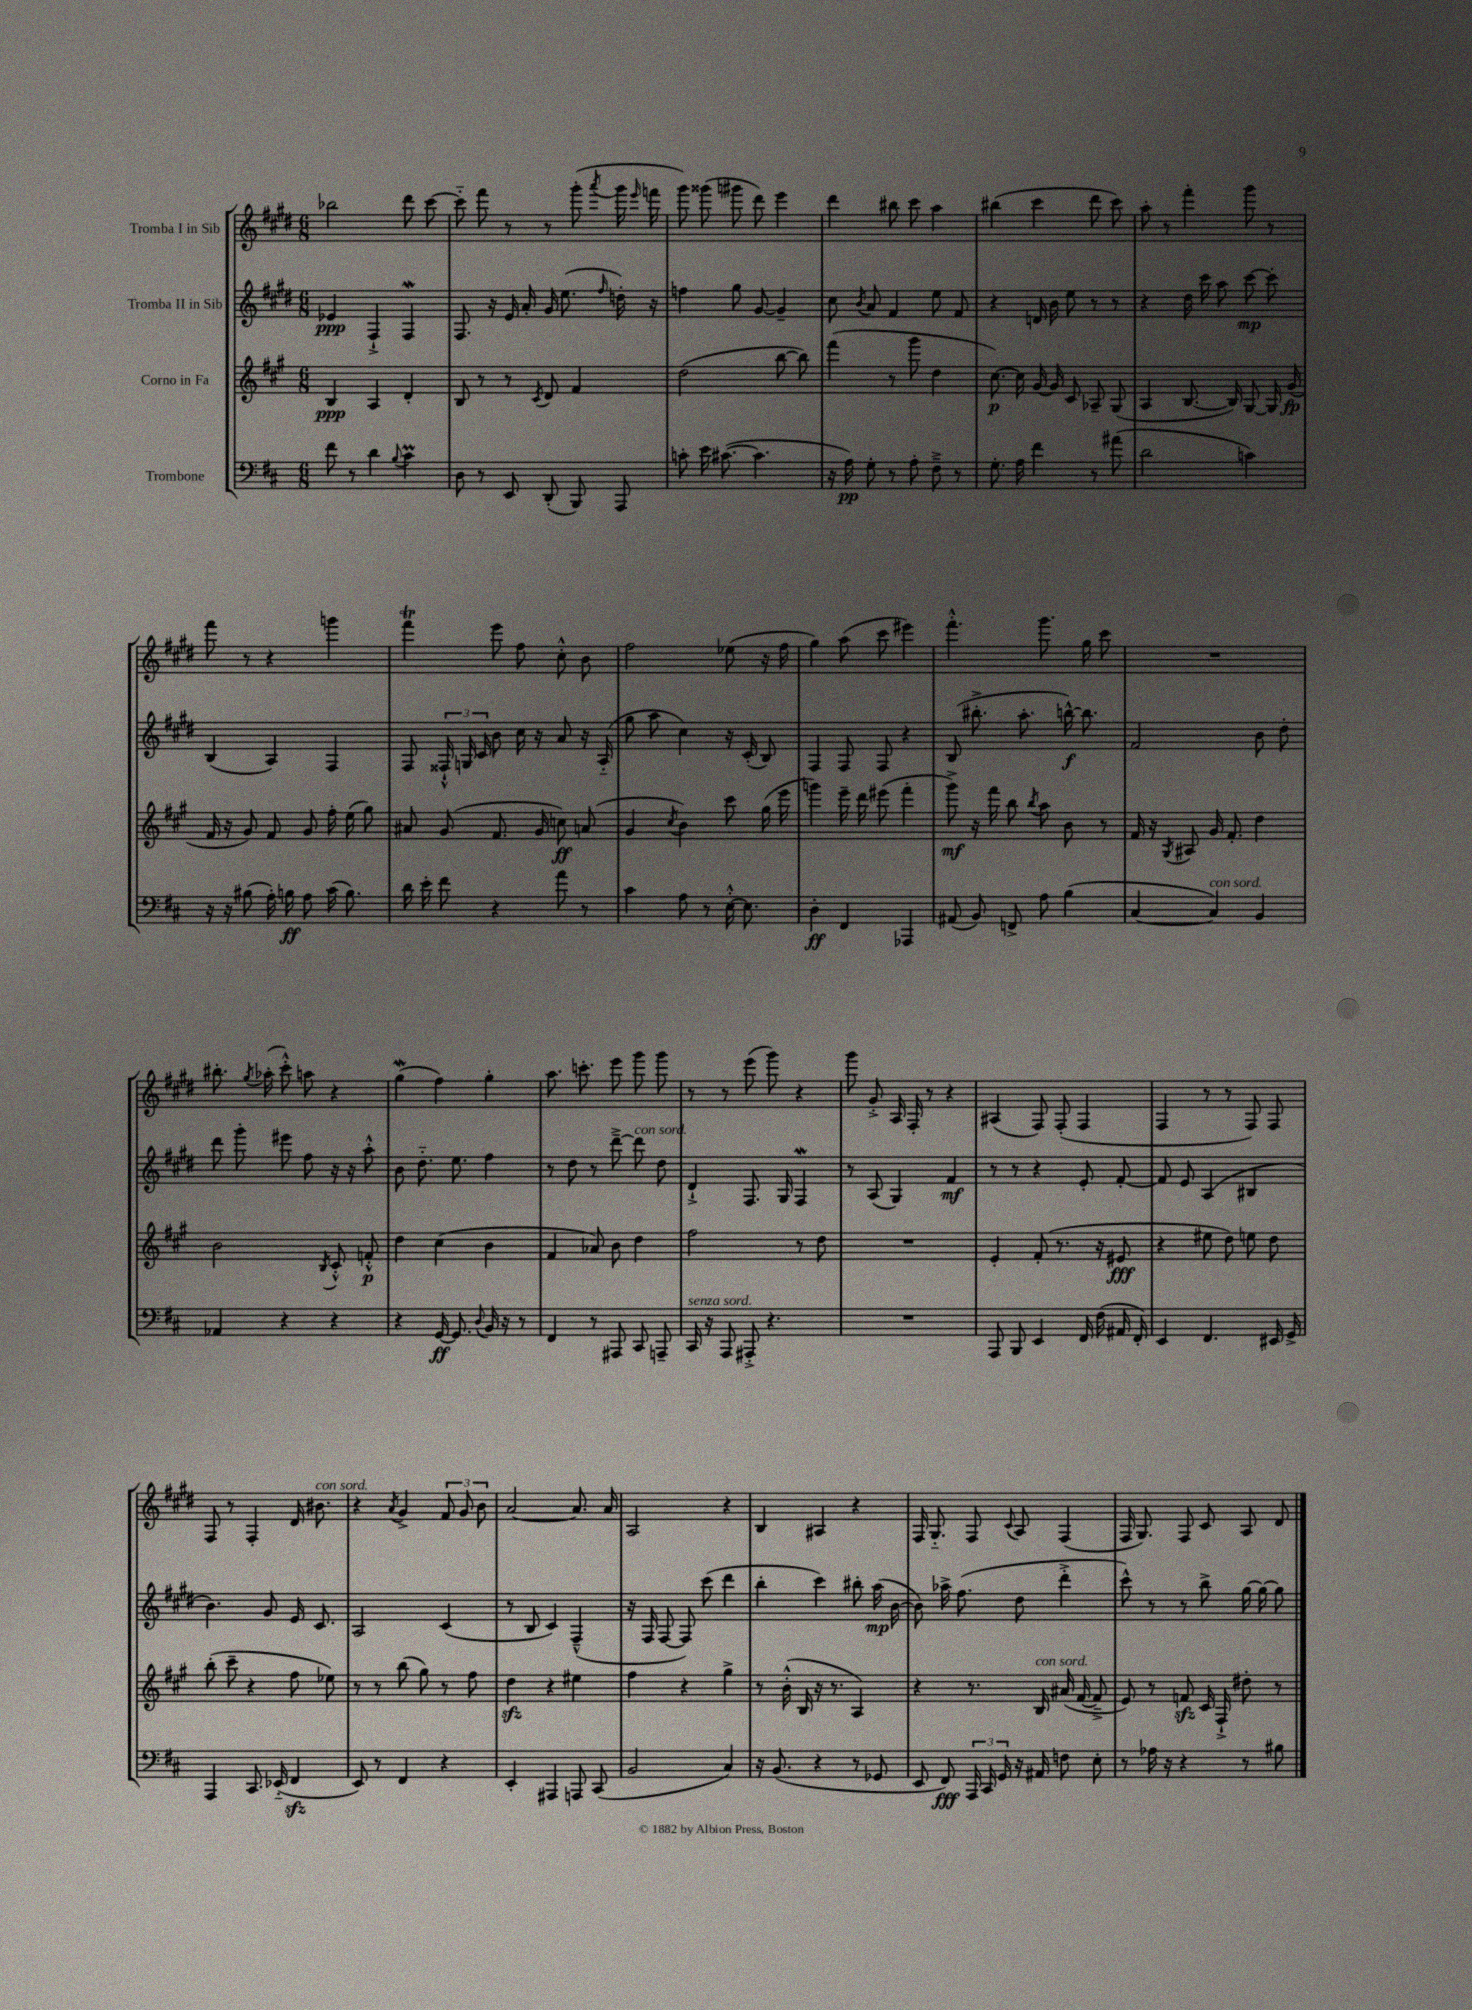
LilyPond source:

<<
\new StaffGroup <<
\new Staff = "s0" \with { instrumentName = "Tromba I in Sib" } {
    \clef treble \key e \major \numericTimeSignature \time 6/8
    \autoBeamOff bes''2 dis'''8 cis'''8~ |
    cis'''8-_ fis'''8 r8 r8 gis'''8-.( \acciaccatura { a'''8 } gis'''16 \grace { e'''16 } f'''16 |
    gis'''8) gisis'''8( gis'''8 dis'''8) e'''4 |
    dis'''4 bis''8 cis'''8 a''4 |
    bis''4( cis'''4 dis'''8 cis'''8) |
    a''8-. r8 fis'''4-. gis'''8 r8 |
    fis'''8 r8 r4 g'''4 |
    fis'''4\trill e'''8 fis''8 cis''8-.-^ b'8 |
    fis''2 ees''8( r16 fis''16 |
    gis''4) a''8( cis'''8 eis'''4) |
    fis'''4.-.-^ gis'''8. gis''16 cis'''8 |
    R2. |
    bis''8.-. \acciaccatura { gis''8 } aes''16-.( cis'''8-.-^) a''8 r4 |
    gis''4\mordent( fis''4) gis''4-. |
    a''8. c'''8.-. e'''8 gis'''8 gis'''8 |
    r8 r8 e'''8( gis'''8) r4 |
    gis'''8 gis'8-.-> a16 fis16-. r8 r4 |
    ais4( fis8) fis8-.( fis4 |
    fis4 r8 r8 fis8) fis8 |
    fis8 r8 fis4-. dis'16 bis'8.^\markup { \italic "con sord." } |
    r4 \acciaccatura { a'8 } gis'4-> \tuplet 3/2 { fis'8 gis'8 b'8 } |
    a'2~ a'8. a'16 |
    a2 r4 |
    b4 ais4 r4 |
    fis16 gis8.-_ fis8 \appoggiatura { cis'8 } a8 fis4( |
    fis16 gis8.) fis8 cis'8 a8 dis'8 \bar "|." |
}
\new Staff = "s1" \with { instrumentName = "Tromba II in Sib" } {
    \clef treble \key e \major \numericTimeSignature \time 6/8
    \autoBeamOff ees'4\ppp fis4-!-> fis4\mordent |
    fis8. r16 e'16 a'16-. gis'16 e''8.( \grace { fis''16 } d''16-.) r16 |
    f''4 gis''8 gis'8~ gis'4-- |
    cis''8 \acciaccatura { b'8 } a'8 fis'4 e''8 fis'8 |
    r4 d'16 b'16 e''8 r8 r8 |
    r4 dis''16 cis'''16 a''8 cis'''8~\mp cis'''8-. |
    b4( a4) fis4 |
    fis8 \tuplet 3/2 { fisis16-!-^ g16 cis'16 } b'8 cis''16 r16 a'8 r16 a16-_( |
    gis''8 a''8 cis''4) r16 cis'16-.( b8) |
    fis4 fis8 fis8 r4 |
    b8( bis''8.-.-> a''8.-. b''16~-^\f) b''8. |
    fis'2 b'8 dis''8-. |
    dis'''8 gis'''8-. eis'''8 fis''8 r16 r16 a''8-.-^ |
    b'8 dis''8.-_ e''8. fis''4 |
    r8 dis''8 r8 dis'''8~---> dis'''8^\markup { \italic "con sord." } dis''8 |
    dis'4-!-> fis8. gis16 fis4\mordent |
    r8 a8( gis4) fis'4\mf |
    r8 r8 r4 e'8-. fis'8~-. |
    fis'8 e'8 a4( bis4 |
    b'4.) gis'8 e'16 cis'8. |
    a2 cis'4( |
    r8 b8 cis'4) fis4---^( |
    r16 fis16 fis8~ fis8) cis'''8( dis'''4 |
    b''4-. cis'''4) bis''8-. a''16\mp( b'16~ |
    b'8) aes''16-> fis''8.( dis''8 dis'''4-.-> |
    cis'''8-^) r8 r8 b''8-> gis''16~ gis''16~ gis''8 \bar "|." |
}
\new Staff = "s2" \with { instrumentName = "Corno in Fa" } {
    \clef treble \key a \major \numericTimeSignature \time 6/8
    \autoBeamOff b4\ppp a4 d'4-. |
    b8 r8 r8 \acciaccatura { cis'8 } d'8 fis'4 |
    d''2( b''8~ b''8) |
    fis'''4( r8 gis'''8 d''4 |
    cis''8.~\p) cis''16 gis'16~ gis'16 cis'8 aes8-- gis8( |
    a4 b8.~ b16) gis8~ gis16 gis'16\fp( |
    fis'16 r16 gis'8) fis'8 gis'8 fis''16-. e''16( gis''8) |
    ais'8 gis'8( fis'8. gis'16 c''8\ff) a'8( |
    gis'4 \acciaccatura { cis''8 } b'4) cis'''8 gis''16( e'''16 |
    g'''4) e'''16-- d'''16 eis'''8( fis'''4-. |
    gis'''8->\mf) r16 fis'''16 b''8 \acciaccatura { b''8 } a''8 b'8 r8 |
    fis'16 r16 \acciaccatura { gis8 } ais8 gis'16 fis'8.-. d''4 |
    b'2 \acciaccatura { b8 } cis'8-.-^ f'8-.-^\p |
    d''4 cis''4( b'4 |
    fis'4 aes'8) b'8 d''4 |
    fis''2 r8 d''8 |
    R2. |
    e'4-. fis'8-.( r8. r16 eis'8\fff |
    r4 eis''8 d''8) e''8 d''8 |
    b''8-.( cis'''8-- r4 fis''8 ees''8) |
    r8 r8 b''8( gis''8) r8 fis''8 |
    d''4\sfz r4 eis''4 |
    fis''4 r4 gis''4-> |
    r8 b'16-.-^( b16 r16 r8. a4) |
    r4 r8. b16^\markup { \italic "con sord." } ais'16( fis'16~ fis'8---> |
    e'8) r8 f'8\sfz cis'16 fis16-!-> dis''8-. r8 \bar "|." |
}
\new Staff = "s3" \with { instrumentName = "Trombone" } {
    \clef bass \key d \major \numericTimeSignature \time 6/8
    \autoBeamOff fis'8 r8 d'4 \appoggiatura { b8 } cis'4\prall |
    d8 r8 e,8 d,8-.( b,,8) a,,8 |
    c'8-. e'16 cis'8.~( cis'4. |
    r16 a16\pp) g8-. r8 a8-. fis8---> r8 |
    g8.-. a16 fis'4 r8 ais'8( |
    d'2 c'4) |
    r16 r16 bis8( a16-.) b16\ff a8 cis'16( b8.) |
    d'16 e'16-. fis'8 r4 a'8 r8 |
    cis'4 a8 r8 e16~-.-^ e8. |
    d4-.\ff fis,4 aes,,4 |
    ais,8( b,8) f,8-> a8 b4( |
    cis4~ cis4^\markup { \italic "con sord." }) b,4 |
    aes,4 r4 r4 |
    r4 g,16~\ff g,8. \appoggiatura { d8 } b,16 r16 r8 |
    fis,4 r8 ais,,8 cis,8 a,,8-- |
    cis,16^\markup { \italic "senza sord." } r16 a,,8 ais,,8-.-> r4. |
    R2. |
    a,,8 b,,8 e,4 fis,16 fis16( ais,16 fis,16-.) |
    e,4 fis,4. eis,16 g,16-> |
    a,,4 cis,8. ees,16-_( fis,4\sfz |
    e,8) r8 fis,4 r4 |
    e,4-. ais,,4 a,,8 cis,8( |
    b,2 cis4) |
    r16 b,8.( r4 r8 ges,8 |
    e,8 fis,8\fff) \tuplet 3/2 { a,,16 cis,16 g,16 } r16 ais,16 f8 e8-. |
    r8 aes16 r16 r4 r8 bis8 \bar "|." |
}
>>
>>
\layout { \context { \Score \remove "Bar_number_engraver" } }
